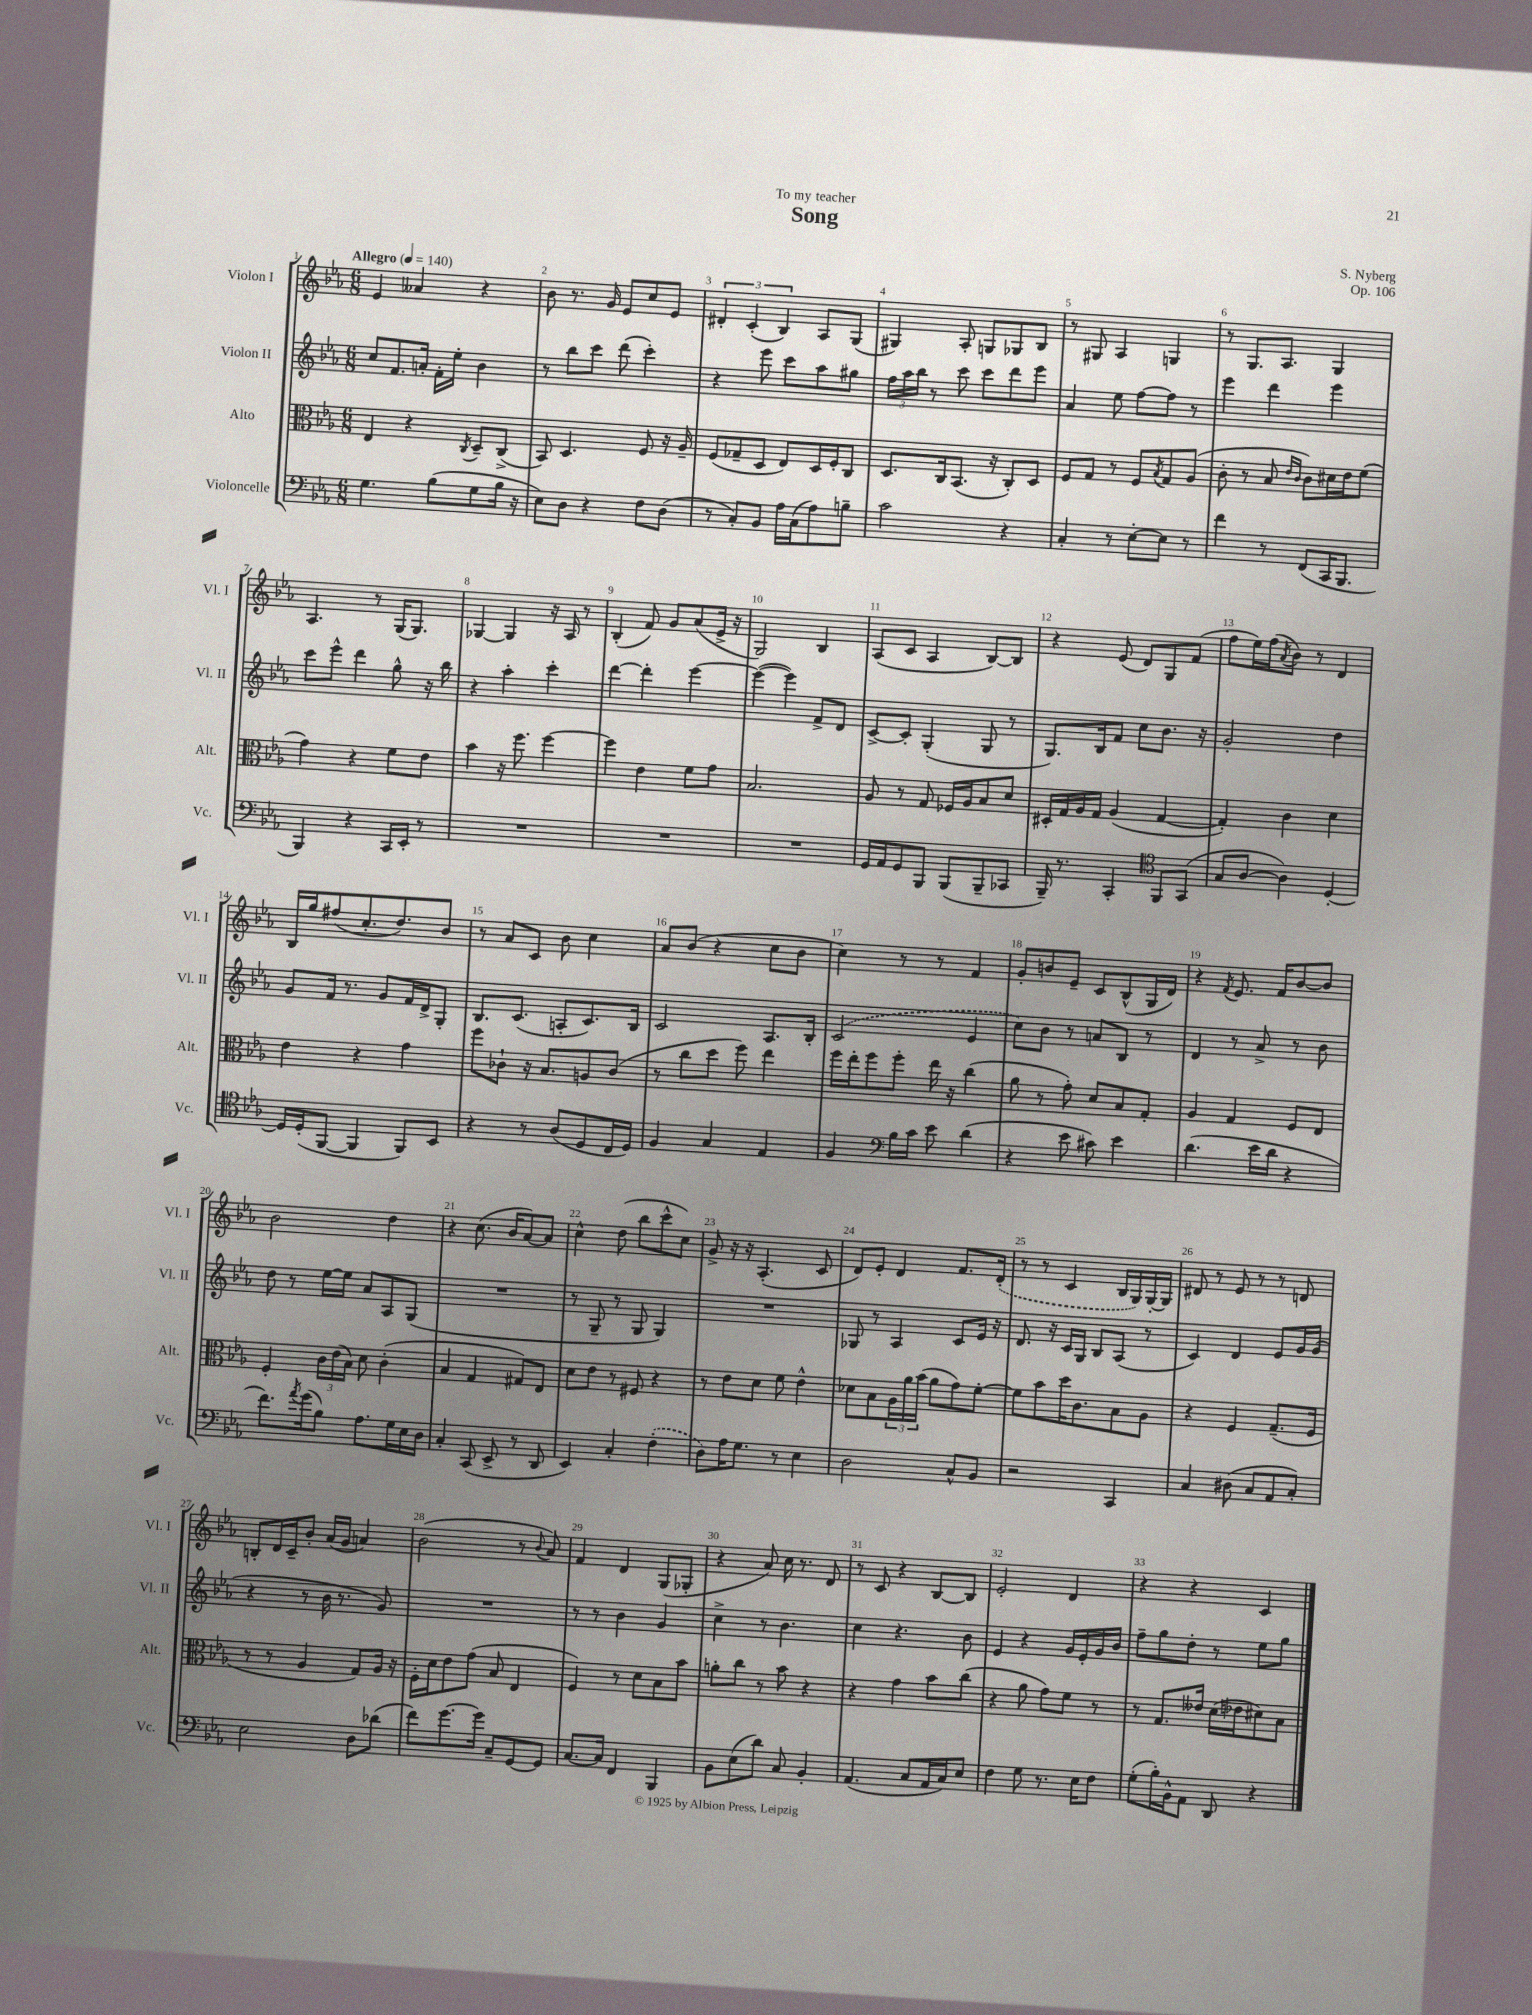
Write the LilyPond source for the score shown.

\header { title = "Song" composer = "S. Nyberg" dedication = "To my teacher" opus = "Op. 106" }
<<
\new StaffGroup <<
\new Staff = "s0" \with { instrumentName = "Violon I" shortInstrumentName = "Vl. I" } {
    \clef treble \key ees \major \numericTimeSignature \time 6/8 \tempo "Allegro" 4 = 140
    ees'4 aeses'4 r4 |
    bes'8 r8. g'16 ees'8 c''8 ees'8 |
    \tuplet 3/2 { dis'4-. c'4-.( bes4) } aes8 g8( |
    gis4) aes8-. g8 ges8 bes8 |
    r8 gis8 aes4 g4 |
    r8 g8. aes8. g4 |
    aes4. r8 g16( g8.) |
    ges4~ ges4 r16 aes16 r8 |
    bes4-.( f'8) g'8 aes'8( ees'16-> r16 |
    g2) bes4 |
    aes8( c'8 aes4 bes8~) bes8 |
    r4 ees'8( d'8) g8 f'8( |
    f''8 ees''16) f''16( \acciaccatura { aes'8 } bes'8) r8 d'4 |
    bes16 g''16 fis''8( c''8.-. d''8.) bes'8 |
    r8 aes'8 c'8 bes'8 c''4 |
    aes'8 bes'8( r4 c''8 bes'8 |
    c''4) r8 r8 f'4 |
    g'8-. b'8 ees'8-- c'8 bes8-^( g16 d'16) |
    r4 \acciaccatura { f'8 } ees'8. f'16 bes'8~ bes'8 |
    bes'2 d''4 |
    r4 c''8.( bes'16 aes'8~) aes'8 |
    c''4-^ d''8( bes''8 c'''8-^ c''8) |
    g'8-> r16 r16 aes4.-.( c'8 |
    d'8) ees'8-. d'4 f'8. \once \slurDashed d'16-.( |
    r8 r8 c'4 bes16 g16) g16~-. g16 |
    dis'8 r8 ees'8 r8 r8 d'8 |
    b8-. d'16 c'16-- bes'8-. aes'16( g'16 a'4) |
    bes'2( r8 \appoggiatura { bes'8 } aes'8) |
    f'4 d'4 g8( ges8-. |
    r4 aes'8) c''16 r8. d'8 |
    r8 c'8 r4 bes8~ bes8 |
    ees'2-. d'4 |
    r4 r4 c'4 \bar "|." |
}
\new Staff = "s1" \with { instrumentName = "Violon II" shortInstrumentName = "Vl. II" } {
    \clef treble \key ees \major \numericTimeSignature \time 6/8
    c''8 f'8. a'16-. f'16-. ees''16-. bes'4 |
    r8 bes''8 c'''8 d'''8( c'''4-.) |
    r4 ees'''8 c'''8 aes''8 gis''8 |
    \tuplet 3/2 { f''16 aes''16 bes''16 } r8 c'''8 c'''8 d'''8 ees'''8 |
    aes'4 ees''8 f''8~ f''8 r8 |
    ees'''4 d'''4 ees'''4 |
    c'''8 ees'''8-^ d'''4 g''8-^ r16 bes''16 |
    r4 aes''4-. c'''4-. |
    d'''4~ d'''4-. ees'''4~ |
    ees'''4~( ees'''4) f'8-> d'8 |
    c'8~-> c'8-. g4-.( g8 r8 |
    g8.) bes16 f'8 c''8 bes'8. r16 |
    g'2-. d''4 |
    g'8 f'16 r8. g'8 f'16 d'16-> g8-. |
    bes8. c'8.( a8-. c'8.) bes16 |
    c'2 aes8. bes16-. |
    \once \slurDashed c'2( ees'4 |
    c''8) bes'8 r8 a'8 bes8 r8 |
    d'4 r8 aes'8-> r8 bes'8 |
    d''8 r8 ees''16~ ees''16 aes'8 aes8 g8( |
    R2. |
    r8 g8-- r8 g8 g4) |
    R2. |
    ges8 r8 aes4 c'8 ees'16 r16 |
    d'8. r16 c'16 g16 bes8 aes8( r8 |
    c'4) d'4 ees'8 g'16 g'16( |
    r4 r8 bes'16 r8. g'8) |
    R2. |
    r8 r8 bes'4 g'4 |
    c''4-> r8 bes'4. |
    c''4 r4. bes'8 |
    ees'4 r4 g'16 ees'16-. g'16 bes'16 |
    f''8-- g''8 d''8-. r8 ees''8 g''8 \bar "|." |
}
\new Staff = "s2" \with { instrumentName = "Alto" shortInstrumentName = "Alt." } {
    \clef alto \key ees \major \numericTimeSignature \time 6/8
    ees4 r4 \acciaccatura { c8 } d8-- c8->( |
    bes,8) d4. f8 r16 aes16-- |
    f8( ges8-- d8 ees8) d16 f16-. c8 |
    d8. c16 bes,8.( r16 c8-.) d8 |
    f8 g8 r8 f8 \acciaccatura { bes8 } g8 aes8( |
    c'8-. r8 bes8 \grace { ees'16 c'16 } c'8) dis'16 ees'16 f'8( |
    g'4) r4 f'8 ees'8 |
    bes'4 r16 f''8. f''4~ |
    f''4 ees'4 f'8 g'8 |
    bes2. |
    aes8 r8 g8 fes16 aes16 bes8 d'8 |
    dis16-. g16 aes16 g16 aes4( g4~ |
    g4-.) c'4 d'4 |
    ees'4 r4 g'4 |
    f''8 ces'8-! r16 bes8. a8 ces'8( |
    r8 c''8 d''8 f''8) ees''4 |
    f''16 ees''16-. f''8 f''8-. ees''16 r16 c''4( |
    aes'8 r8 g'8-.) d'8 bes8 g8-. |
    aes4 g4 f8 ees8 |
    f4-. \tuplet 3/2 { c'16 ees'16( bes16) } d'8 c'4-.( |
    bes4 g4 gis8) ees8 |
    d'8 ees'8 r8 fis8 r4 |
    r8 ees'8 d'8 f'8 ees'4-^ |
    des'8 bes8 \tuplet 3/2 { aes16 aes'16 bes'16( } aes'8 g'8) f'8~-. |
    f'8 bes'8 d''16 c'8. bes8 aes8 |
    r4 f4 g8.--( f16 |
    r8 r8 aes4 g8) aes16 r16 |
    f16-. d'16 ees'8 g'8( bes8 ees4 |
    f4) r8 d'8 bes8 bes'8 |
    a'8-. c''8 r8 bes'8 r4 |
    r4 g'4 bes'8 c''8( |
    r4 aes'8 g'8) f'8 r8 |
    r8 g8. eeses'16 d'16( ees'16 dis'8) bes8 \bar "|." |
}
\new Staff = "s3" \with { instrumentName = "Violoncelle" shortInstrumentName = "Vc." } {
    \clef bass \key ees \major \numericTimeSignature \time 6/8
    g4. bes8( g8 bes16 r16 |
    ees8) d8 r4 f8 d8( |
    r8 c8-.) bes,8 aes16 c16( aes8) b8-- |
    c'2 r4 |
    c4-. r8 ees8~-. ees8 r8 |
    f'4 r8 f,8( c,16 bes,,8. |
    bes,,4) r4 c,16 ees,16-. r8 |
    R2. |
    R2. |
    R2. |
    g,16 aes,16 g,8 bes,,8 bes,,8( bes,,8-- ces,8 |
    bes,,16--) r8. c,4-. \clef tenor f,8 g,8( |
    g8 aes8~ aes4) d4~-. |
    d16 d16-.( f,8~ f,4 f,8) bes,8 |
    r4 r8 aes8( d8 c16 d16) |
    f4 g4 ees4 |
    f4 \clef bass bes16 c'16 ees'8 d'4( |
    r4 ees'8 cis'8) ees'4 |
    d'4.( ees'16 d'16 r4 |
    f'8.) \acciaccatura { aes'8 } g'16( bes8) aes8. g16 ees16 d16 |
    c4-. c,8( ees,8-> r8 d,8 |
    ees,4) c4-. \once \slurDashed f4-.( |
    d8) aes16 g8. r8 ees4 |
    d2 c8-^ bes,8 |
    r2 c,4 |
    c4 dis8( c8 aes,8 c8-.) |
    ees2 d8 des'8( |
    f'8) g'8.~ g'16 c8-- g,8~ g,8 |
    c8.~ c16 f,4 bes,,4 |
    bes,8 ees8( d'8) c8 bes,4-. |
    aes,4.( c8 aes,16 c16) ees8 |
    f4 g8 r8. ees16 f8 |
    g8-.( bes16-.) bes,16-^ aes,8 d,8 r4 \bar "|." |
}
>>
>>
\layout { \context { \Score \override BarNumber.break-visibility = ##(#f #t #t) barNumberVisibility = #all-bar-numbers-visible } }
